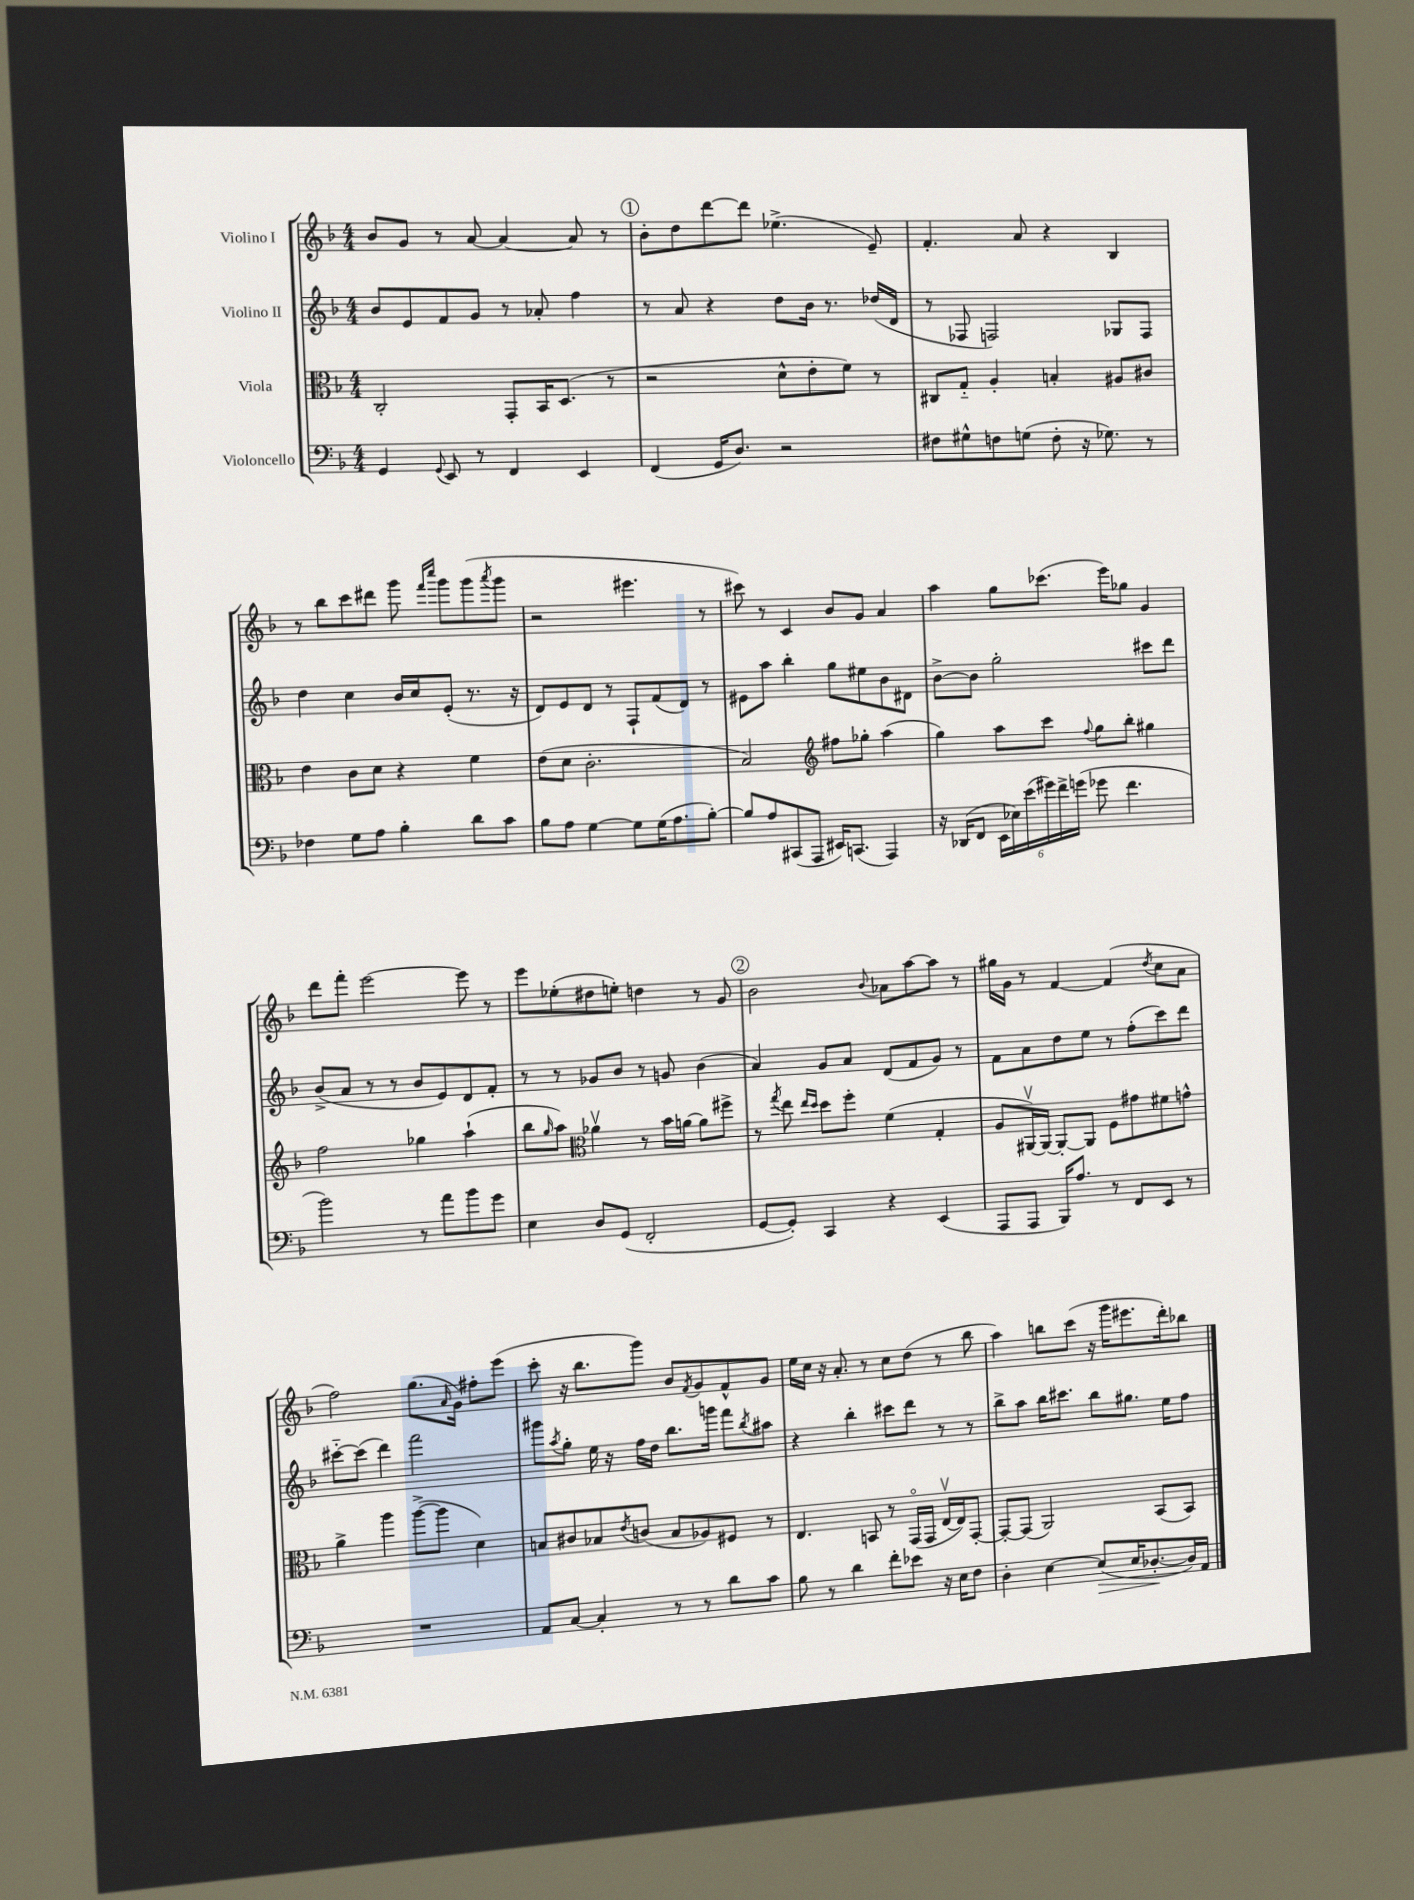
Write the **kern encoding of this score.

**kern	**dynam	**kern	**kern	**kern
*part4	*part4	*part3	*part2	*part1
*staff4	*staff4	*staff3	*staff2	*staff1
*I"Violoncello	*	*I"Viola	*I"Violino II	*I"Violino I
*clefF4	*	*clefC3	*clefG2	*clefG2
*k[b-]	*	*k[b-]	*k[b-]	*k[b-]
*M4/4	*	*M4/4	*M4/4	*M4/4
=40	=40	=40	=40	=40
4GG/	.	2C'/	8b-/L	8b-/L
.	.	.	8e/	8g/J
8qqGG/	.	.	.	.
8EE/	.	.	8f/	8r
8r	.	.	8g/J	[8a/
4FF/	.	8GG'/L	8r	4a/_
.	.	16BB-/K	8a-X'/	.
.	.	(8.D/J	.	.
4EE/	.	.	4ff\	8a/]
.	.	8r	.	8r
!!LO:REH:place=s1:t=1
=41	=41	=41	=41	=41
(4FF/	.	2r	8r	8b-'\L
.	.	.	8a/	8dd\
16GG/KL	.	.	4r	[8ddd\
8.D/J)	.	.	.	.
.	.	.	.	8ddd\J]
2r	.	8d^^\L	8dd\L	(4.ee-X^\
.	.	8e'\	16b-\Jk	.
.	.	.	8.r	.
.	.	8f\J)	.	.
.	.	8r	(16dd-X/LL	8e~/)
.	.	.	16d/JJ	.
=42	=42	=42	=42	=42
8F#X\L	.	8C#X/L	8r	4.f'/
8G#X^^\	.	8G/J	8F-X/	.
8Fn\	.	4A'/	2Fn/)	.
(8Gn\J	.	.	.	8a/
8F'\	.	4Bn'/	.	4r
16r	.	.	.	.
8.G-X\)	.	.	.	.
.	.	8A#X/L	8G-X/L	4B-/
8r	.	8c#X/J	8F/J	.
!!LO:LB:g=z
=43	=43	=43	=43	=43
4F-X\	.	4e\	4dd\	8r
.	.	.	.	8bb-\L
8G\L	.	8c\L	4cc\	8ccc\
8A\J	.	8d\J	.	8ddd#X\J
4B-'\	.	4r	16b-/LL	8ggg\
.	.	.	16cc/J	.
.	.	.	.	16qqfff/LL
.	.	.	.	16qqcccc/JJ
.	.	.	(8e'/J	8ggg\L
8d\L	.	4f\	8.r	(8ggg\
.	.	.	.	8qaaa/
8c\J	.	.	.	8ggg\J
.	.	.	16r	.
=44	=44	=44	=44	=44
8B-\L	.	(8e\L	8d/L)	2r
8A\J	.	8d\J	8e/	.
[4G\	.	2.c'\	8d/J	.
.	.	.	8r	.
8G\L]	.	.	8F`/L	4.eee#X\
(16G\K	.	.	(8f/	.
8.A\	.	.	.	.
.	.	.	8d/J)	.
[8B-'\J)	.	.	8r	8r
=45	=45	=45	=45	=45
8B-/L]	.	2B-/)	8e#X\L	8ccc#X\)
8A/	.	.	8aa\J	8r
(8CC#X/	.	.	4bb-'\	4c/
8AAA/J	.	.	.	.
*	*	*clefG2	*	*
16EE#X/KL)	.	8ff#X\L	8gg\L	8b-/L
(8.CCn/J	.	.	.	.
.	.	8gg-X'\J	8ee#X\	8g/J
4AAA/)	.	(4aa\	8b-\	4a/
.	.	.	8d#X\J	.
=46	=46	=46	=46	=46
16r	.	4gg\)	[8b-^\L	4aa\
(16DD-X/KL	.	.	.	.
8FF/J	.	.	8b-\J]	.
24EE\LL	.	8aa\L	2gg'\	8gg\L
24E-X\)	.	.	.	.
(24e\	.	.	.	.
24g#X\)	.	8ccc\J	.	(8.ccc-X\J
24f^\	.	.	.	.
(24gn\JJ	.	.	.	.
.	.	8qqff/	.	.
8g-X\	.	8gg\L	.	.
.	.	.	.	16eee\KL)
4.f\	.	8bb-'\J	.	8gg-X\J
.	.	4gg#X\	8ccc#X\L	4g/
.	.	.	8ddd\J	.
!!LO:LB:g=z
=47	=47	=47	=47	=47
2b-\)	.	2ff\	(8b-^/L	8ddd\L
.	.	.	8a/J	8fff'\J
.	.	.	8r	[2eee\
.	.	.	8r	.
8r	.	4gg-X\	8b-/L	.
8a\L	.	.	8e/)	.
8b-\	.	(4aa`\	8d/	8eee\]
8g\J	.	.	8f'/J	8r
=48	=48	=48	=48	=48
4E\	.	8bb-\L	8r	8eee\L
.	.	16qqgg/	.	.
.	.	8aa\J)	8r	(8ee-X'\
*	*	*clefC3	*	*
8D/L	.	4a-Xv\	8g-X/L	8dd#X\
(8GG/J	.	.	8b-/J	8een'\J)
2FF'/	.	8r	8r	4ddn\
.	.	16b-\LL	8gn/	.
.	.	[16an\JJ	.	.
.	.	8a\L]	(4b-\	8r
.	.	8ff#X^\J	.	8g/
!!LO:REH:place=s1:t=2
=49	=49	=49	=49	=49
[8GG/L	.	8r	4a/)	2b-\
.	.	8qgg/	.	.
8GG'/J])	.	8ee\	.	.
.	.	16qqee/LL	.	.
.	.	16qqdd/JJ	.	.
4CC/	.	8dd\L	8g/L	.
.	.	8ff'\J	8a/J	.
.	.	.	.	8qqb-/
4r	.	(4f\	(8d/L	8a-X\L
.	.	.	8f/	[8aa\
(4EE/	.	4G'/	8g/J)	8aa\J]
.	.	.	8r	8r
=50	=50	=50	=50	=50
8AAA/L	.	8A/L	8f\L	16gg#X\LL
.	.	.	.	16g\JJ
8AAA/J	.	[16AA#Xv/L)	8a\	8r
.	.	16AA#/JJ_	.	.
16BBB-/KL)	.	8AA#'/L_	8dd\	[4f/
8.A/J	.	.	.	.
.	.	8AA#/J]	8ee\J	.
8r	.	8F\L	8r	(4f/]
8FF/L	.	8g#X\	(8ff'\L	.
.	.	.	.	8qdd/
8EE/J	.	8f#X\	8ccc\)	8cc\L
8r	.	8gn^^\J	8ddd\J	8a\J
!!LO:LB:g=z
=51	=51	=51	=51	=51
1r	.	4a^\	[8ccc#X\L	2ff\)
.	.	.	(8ccc#\J]	.
.	.	4aa\	4ddd\)	.
.	.	([8aa^\L	2fff\	(8.gg\L
.	.	8aa\J]	.	.
.	.	.	.	16qqa/
.	.	.	.	16g\Jk)
.	.	4d\)	.	8ff#X'\L
.	.	.	.	(8eee\J
=52	=52	=52	=52	=52
8AA/L	.	8Bn/L	8ggg#X\L	8ccc'\
.	.	.	8qaa/	.
[8C/J	.	8c#X/	8gg'\J	16r
.	.	.	.	8.bb-\L
4C'/]	.	8B-X/	16ee\	.
.	.	.	16r	.
.	.	8qe/	.	.
.	.	(8cn/J	16ff\LL	8ggg\J)
.	.	.	16dd\JJ	.
8r	.	8B-/L	8.bb-\L	8b-/L
.	.	.	.	8qf/
8r	.	8A-X/)	.	8g/
.	.	.	16gggn\Jk	.
8d\L	.	8F#X/J	8fff\L	8f^^/
.	.	.	8qbb-/	.
8c\J	.	8r	8aa#X\J	8g/J
=53	=53	=53	=53	=53
8B-\	.	4.E/	4r	16ee\LL
.	.	.	.	16cc\JJ
8r	.	.	.	16r
.	.	.	.	8.a'/
4d\	.	.	4bb-'\	.
.	.	8BBn/	.	8r
8f'\L	.	8r	8ccc#X\L	8cc\L
8e-X\J	.	(16GG/LL	8ddd\J	(8dd\J
.	.	16GG/JJ	.	.
16r	.	[16Ev/LL	8r	8r
16E\KL	.	16E/J])	.	.
8F\J	.	[8GG'/J	8r	8bb-\
=54	=54	=54	=54	=54
4D'\	.	8GG'/L_	8bb-^\L	4aa\)
.	.	(8GG/J]	8aa\J	.
[4E\	.	2AA/)	16bb-\KL	8bbn\L
.	.	.	8.ccc#X\J	.
.	.	.	.	(8ccc\J
!	!LO:HP:b	!	!	!
(8E/L]	>	.	8bb-\L	16r
.	.	.	.	16ggg\KL
16E/K	.	.	8.gg#X\J	8.eee#X\
[8.D-X'/	.	.	.	.
.	.	(8BB-/L	.	.
.	.	.	16ee\KL	16ddd'\k)
16D-/L])	]	8BB-/J)	8ff\J	8bb-X\J
16AA/JJ	.	.	.	.
==	==	==	==	==
*-	*-	*-	*-	*-
